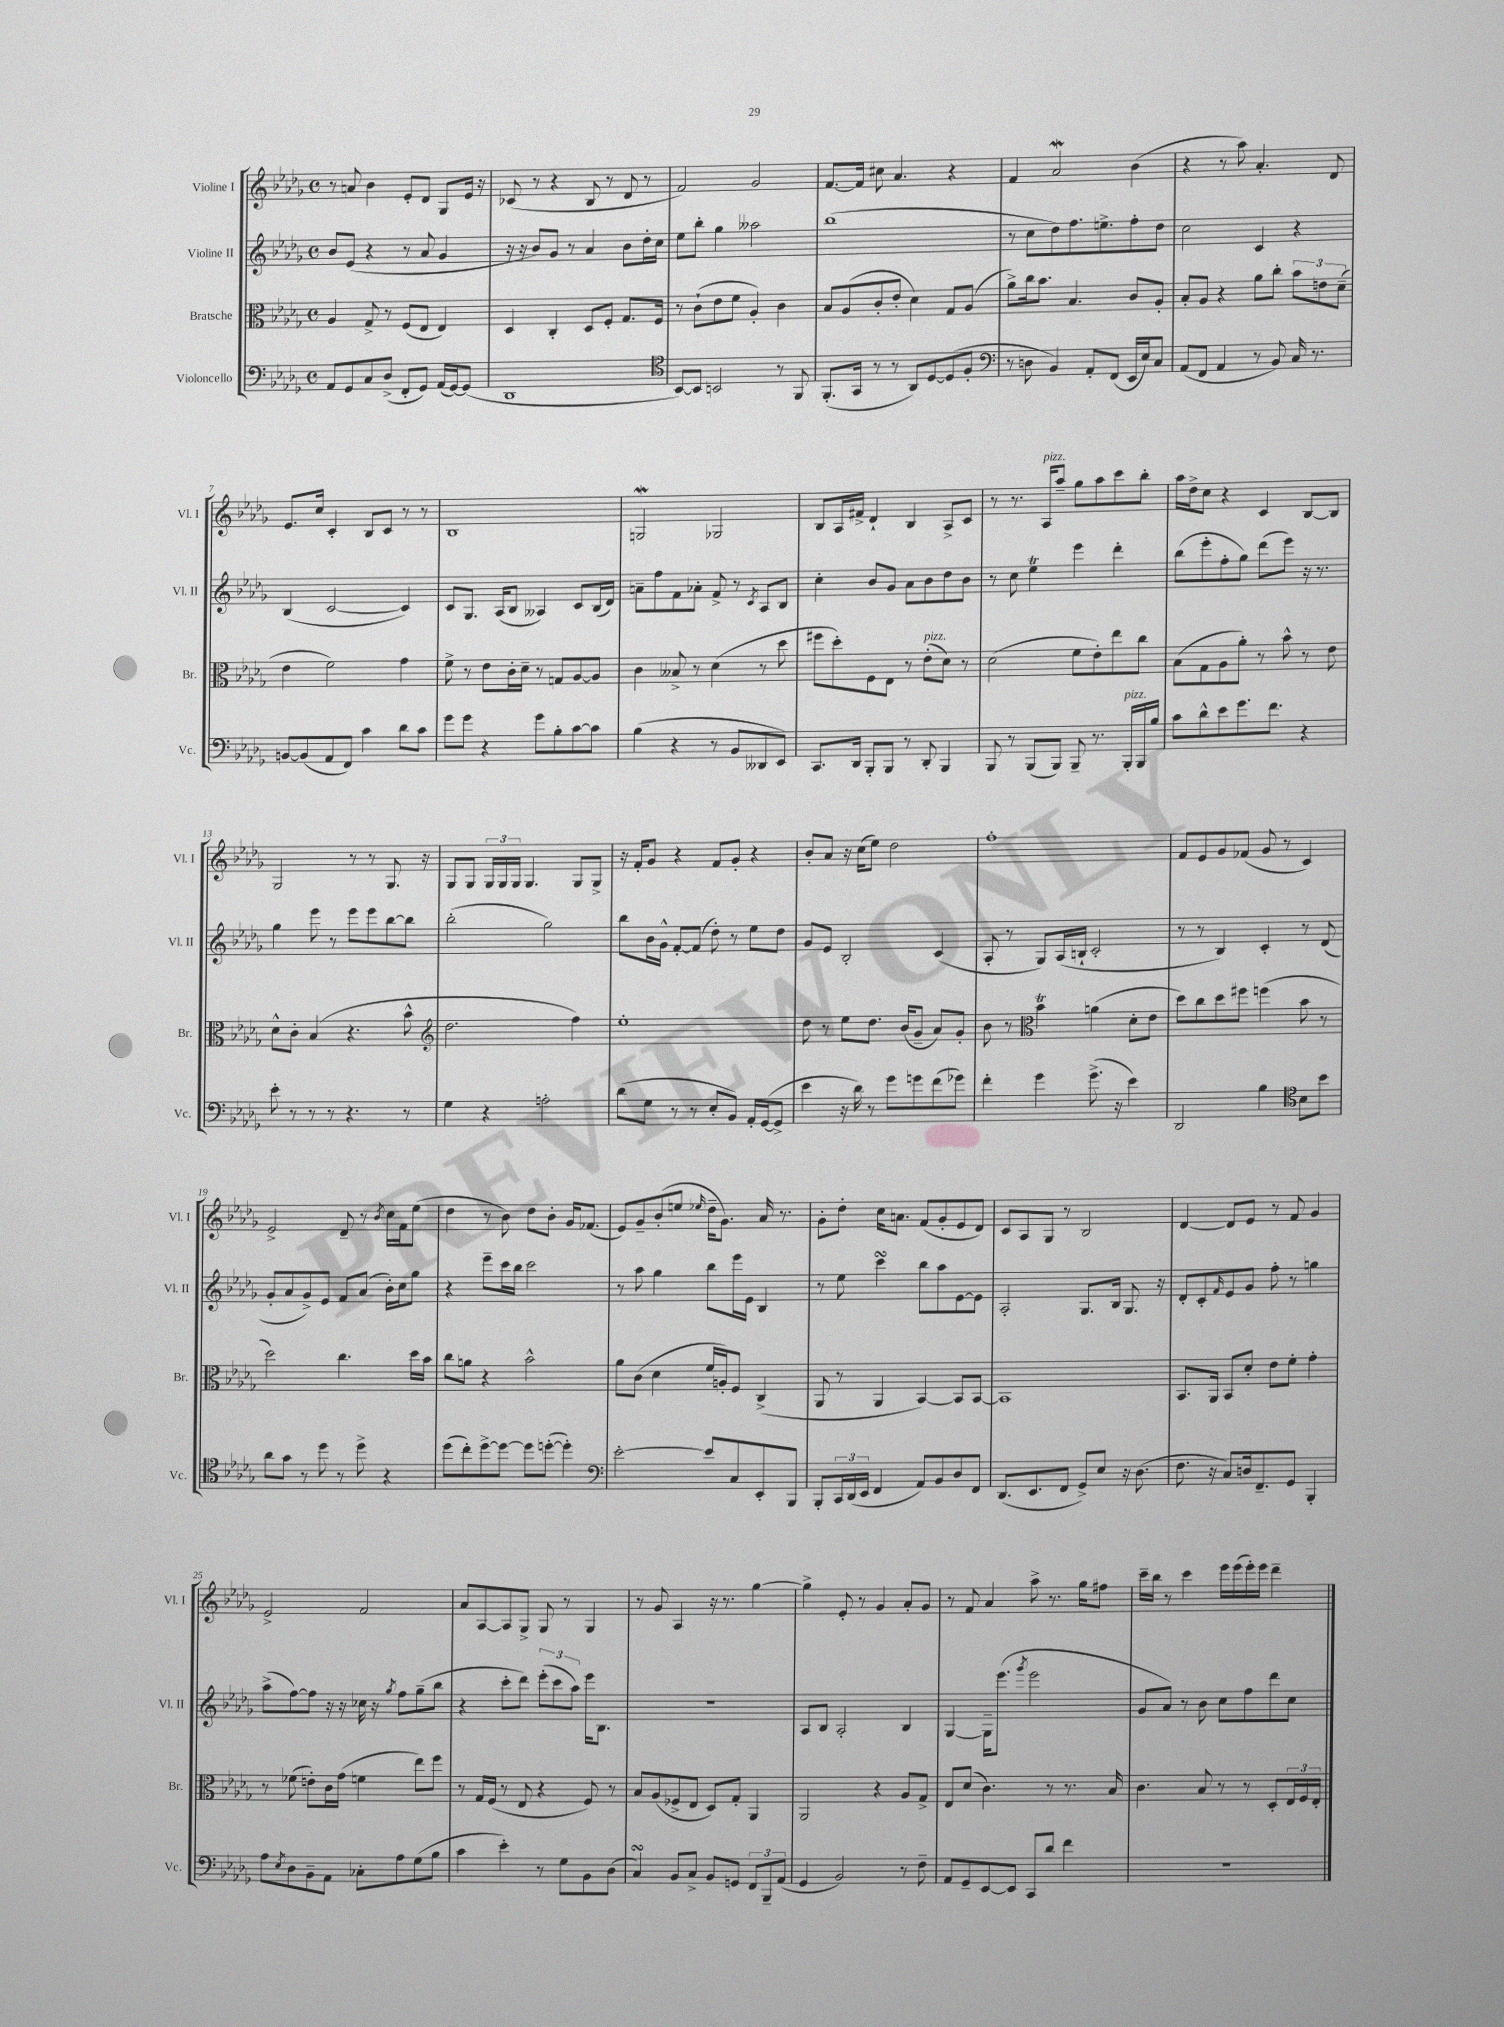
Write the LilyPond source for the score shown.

<<
\new StaffGroup <<
\new Staff = "s0" \with { instrumentName = "Violine I" shortInstrumentName = "Vl. I" } {
    \clef treble \key des \major \defaultTimeSignature \time 4/4
    r8 a'8 bes'4 ees'8-. des'8 ges8 ees'16 r16 |
    ces'8( r8 r4 bes8 r8 des'8 r8 |
    f'2) ges'2 |
    f'8.~ f'16 cis''8 aes'4. r4 |
    f'4 aes'2\mordent bes'4( |
    r4 r8 aes''8) aes'4.-. des'8 |
    ees'8. c''16 c'4-. bes8 c'8 r8 r8 |
    bes1 |
    g2\mordent ges2 |
    bes8 aes16 fis'16-> des'4-! bes4 aes8-> c'8 |
    r8 r8. aes16^\markup { \italic "pizz." } aes''8-- ges''8 aes''8 c'''8 bes''8-. |
    aes''16 des''16-> c''8 r4 c'4 bes8~ bes8 |
    ges2 r8 r8 ges8. r16 |
    ges8 ges8 \tuplet 3/2 { ges16 ges16 ges16 } ges4. ges8 ges8-> |
    r16 f'16-. ges'8 r4 f'8 ges'8-. r4 |
    bes'8-. aes'8 r16 c''16( ees''8) des''2 |
    f''1-. |
    f'8 ees'8 ges'8 fes'8( ges'8 r8 c'4) |
    ees'2-> des'8-- r8 \acciaccatura { bes'8 } c''16 f'16 ees''8( |
    des''4 r8 bes'8) des''8 bes'8-. ges'16 fes'8.( |
    ees'8) ges'8-- bes'8-.( e''8 \grace { ees''16 } des''16-- ges'8.) aes'16 r8. |
    ges'8-. des''8-. c''16 a'8. f'8( ges'8-. ees'8 des'8) |
    c'8 aes8 ges8 r8 bes2 |
    des'4~ des'8 ees'8 r8 f'8 ges'4 |
    ees'2-> f'2 |
    aes'8 aes8~ aes8 ges8-> ges8 r8 ges4 |
    r8 ges'8 aes4 r16 r8. ges''4~ |
    ges''4-> ees'8-. r8 ges'4 aes'8-. ges'8 |
    r8 f'8 aes'4 aes''8-> r8. ges''16 fis''8 |
    c'''16-- bes''16 r8 c'''4 ees'''16 ees'''16( ees'''16-.) ees'''16 des'''4-- \bar "|." |
}
\new Staff = "s1" \with { instrumentName = "Violine II" shortInstrumentName = "Vl. II" } {
    \clef treble \key des \major \defaultTimeSignature \time 4/4
    bes'8 ees'8( r4 r8 aes'8 ges'4 |
    r16 r16 bes'8) ges'8 r8 aes'4 bes'8 des''16-. c''16 |
    ees''8 bes''8-. ges''4 aeses''2 |
    bes''1( |
    r8 c''8 des''8) f''8. e''8.-> f''8-. des''8 |
    c''2 c'4 r4 |
    bes4( c'2~ c'4) |
    c'8 ges8. aes16( bes8 aeses4) c'8 bes16( des'16) |
    a'8-- f''8 f'8 aes'8-. f'8-> r8 \acciaccatura { c'8 } aes8 bes8 |
    c''4-. bes'8 ges'8 aes'8 bes'8 des''8 bes'8 |
    r8 c''8 ees''4\trill ees'''4 des'''4-. |
    bes''8( ees'''8-. f''8-. ges''8) des'''8( ees'''8) r16 r8. |
    ges''4 ees'''8 r8 ees'''8 ees'''8 bes''8~ bes''8 |
    bes''2-.( ges''2) |
    bes''8 bes'16 ges'16-^ f'8~-. f'8( des''8-.) r8 ees''8 des''8 |
    ges'8 ees'8 bes2-. c'4( |
    aes8-. r8 ges8) aes16( b16-! c'2-. |
    r8 r8 bes4) c'4-. r8 des'8( |
    ges'8-. aes'8 ges'8->) ees'8 f'8 aes'8( bes'16-.) c''16 ges''8 |
    r4 ees'''8-- c'''16 bes''16 c'''2 |
    r8 aes''8 ges''4 bes''8 ees'''16 ees'16 bes4 |
    r8 ees''8 c'''4\turn bes''8 aes''8 ees'8~ ees'8 |
    aes2-. ges8. bes16 ges8. r16 |
    des'8-. c'8-. \grace { f'16 } ees'8 ges'8 f''8-. r8 g''4 |
    aes''8->( f''8~) f''8 r16 r16 ces''16 r16 \acciaccatura { ges''8 } f''8 ges''8--( bes''8 |
    r4 c'''8-. des'''8) \tuplet 3/2 { ees'''8-.( c'''8 aes''8) } ees'''16 bes8. |
    R1 |
    aes8 bes8 aes2-. bes4 |
    ges4~ ges16-- ees'''8.( \acciaccatura { ges'''8 } ees'''2 |
    ges'8 aes'8) r8 bes'8 c''8 f''8 des'''8 c''8 \bar "|." |
}
\new Staff = "s2" \with { instrumentName = "Bratsche" shortInstrumentName = "Br." } {
    \clef alto \key des \major \defaultTimeSignature \time 4/4
    aes4 ges8-> r8 f8( ees8 ees4) |
    des4 c4-. des8 f8-. ges8. f16 |
    r8 c'8-!( ees'8 f'8 aes4-.) c'4 |
    bes8 aes8( c'8-. ees'8-. des'4) ges8 aes8( |
    aes'8->) c''16 bes'8. bes4. c'8 aes8-. |
    bes8-. aes8 r4 aes'8 c''8-. \tuplet 3/2 { bes'8 e'8 des'8--( } |
    ees'4 f'2) ges'4 |
    f'8-> r8 ees'8 c'16-. des'16-- r8 g8 aes8~ aes8 |
    c'4 beses8-> r8 des'4( r8 des''8 |
    fis''8 des''8-.) f8 ees8 r8 ees'8-.^\markup { \italic "pizz." }( des'8) r8 |
    des'2( f'8 ees'8-.) ees''8 c''8 |
    bes8( ges8 aes8 aes'8-.) r8 bes'8-^ r8 ees'8 |
    des'8-^ c'8-. bes4( r4. bes'8-^ |
    \clef treble des''2. f''4) |
    ees''1-. |
    des''8 r8 ees''8 des''8. bes'16( ges'8-- aes'8) ges'8-. |
    bes'8 r8 \clef alto bes'4\trill a'4( des'8-. ees'8 |
    des''8) c''8 des''8 fis''8 f''4( bes'8 r8 |
    des''2) c''4. des''16 bes'16 |
    c''8 a'8 r4 bes'2-^ |
    aes'8 c'8( des'4 f'16 a16-.) f8 c4->( |
    aes,8 r8 aes,4 bes,4~) bes,8 bes,8~ |
    bes,1 |
    bes,8. aes,16 bes,8 des'8-. ees'8 f'8-. ges'4-. |
    r8 fes'8( e'8-.) c'16 ges'16( f'4 ees''8) f''8 |
    r8 ges16 f16( r8 ees8 r4 f8) r8 |
    bes8 aes8( fes8-> ees8 des8) ges8-. aes,4 |
    aes,2 r4 aes8 ges8-> |
    ees8 des'8( c'4.) r8 r8. bes16 |
    c'4. bes8 r8 r8 des8-. \tuplet 3/2 { ees16 f16 ees16-. } \bar "|." |
}
\new Staff = "s3" \with { instrumentName = "Violoncello" shortInstrumentName = "Vc." } {
    \clef bass \key des \major \defaultTimeSignature \time 4/4
    aes,8 ges,8 c8 des8->( f,8-. ges,8) aes,16( ges,16~) ges,8( |
    des,1 |
    \clef tenor bes,8~) bes,8 b,2 r8 f,8 |
    f,8.-.( ges,16 r8 r8 aes,8) des8~ des8( f8-. |
    \clef bass r8 d8 bes,4) aes,8-. f,8( ees,16 ees16) c8 |
    aes,8( f,8 aes,4 r8 bes,8) c16 r8. |
    b,8~ b,8( aes,8 f,8) c'4 des'8 c'8 |
    ges'8 ges'8 r4 ges'8 bes8-. c'8~ c'8 |
    bes4( r4 r8 bes,8 deses,8 ees,8) |
    c,8. des,16 bes,,8-. bes,,8 r8 des,8-. bes,,4 |
    bes,,8 r8 bes,,8( bes,,8) bes,,8-- r8. bes,,16-.^\markup { \italic "pizz." } bes,,16 bes16 |
    c'8 des'8-^ ees'8 ges'8. f'8. r4 |
    ees'8-. r8 r8 r8 r4. r8 |
    ges4 r4 a2-. |
    des'8( ges8 r8 r8 ees8-. bes,8) aes,16-. ges,16~( ges,8-> |
    ees'4 r16 des'16) r8 ges'8 g'8 f'8( ges'8) |
    f'4-. ges'4 ges'8.->( r16 ees'4) |
    des,2 bes4 \clef tenor bes8 bes'8 |
    aes'8 ges'8 r8 des''8 r8 des''8-> r4 |
    des''8( c''8-.) des''8~-> des''8~ des''8 d''8~-.( d''4-.) |
    \clef bass ees'2~-. ees'8 c8 ees,8-. bes,,8 |
    bes,,8-. \tuplet 3/2 { c,16 des,16( ees,16 } f,4 aes,8) bes,8 des8 f,8 |
    des,8.( ees,8. f,8 ges,8->) ees8 r16 des8.( |
    f8. r16 c8) d16 f,8.-- ges,8 bes,,4-. |
    aes8 \acciaccatura { ees8 } des8 bes,8-- aes,8 ces8-. aes8 ges8( bes8 |
    c'4 ees'4-.) r8 ges8 bes,8 des8( |
    c4\turn) bes,8 c8-> bes,8 g,8 \tuplet 3/2 { f,8 bes,,8-- aes,8( } |
    ges,4 bes,2) r8 f8-- |
    aes,8 ges,8-- ees,8~ ees,8 c,8 des'8 f'4 |
    R1 \bar "|." |
}
>>
>>
